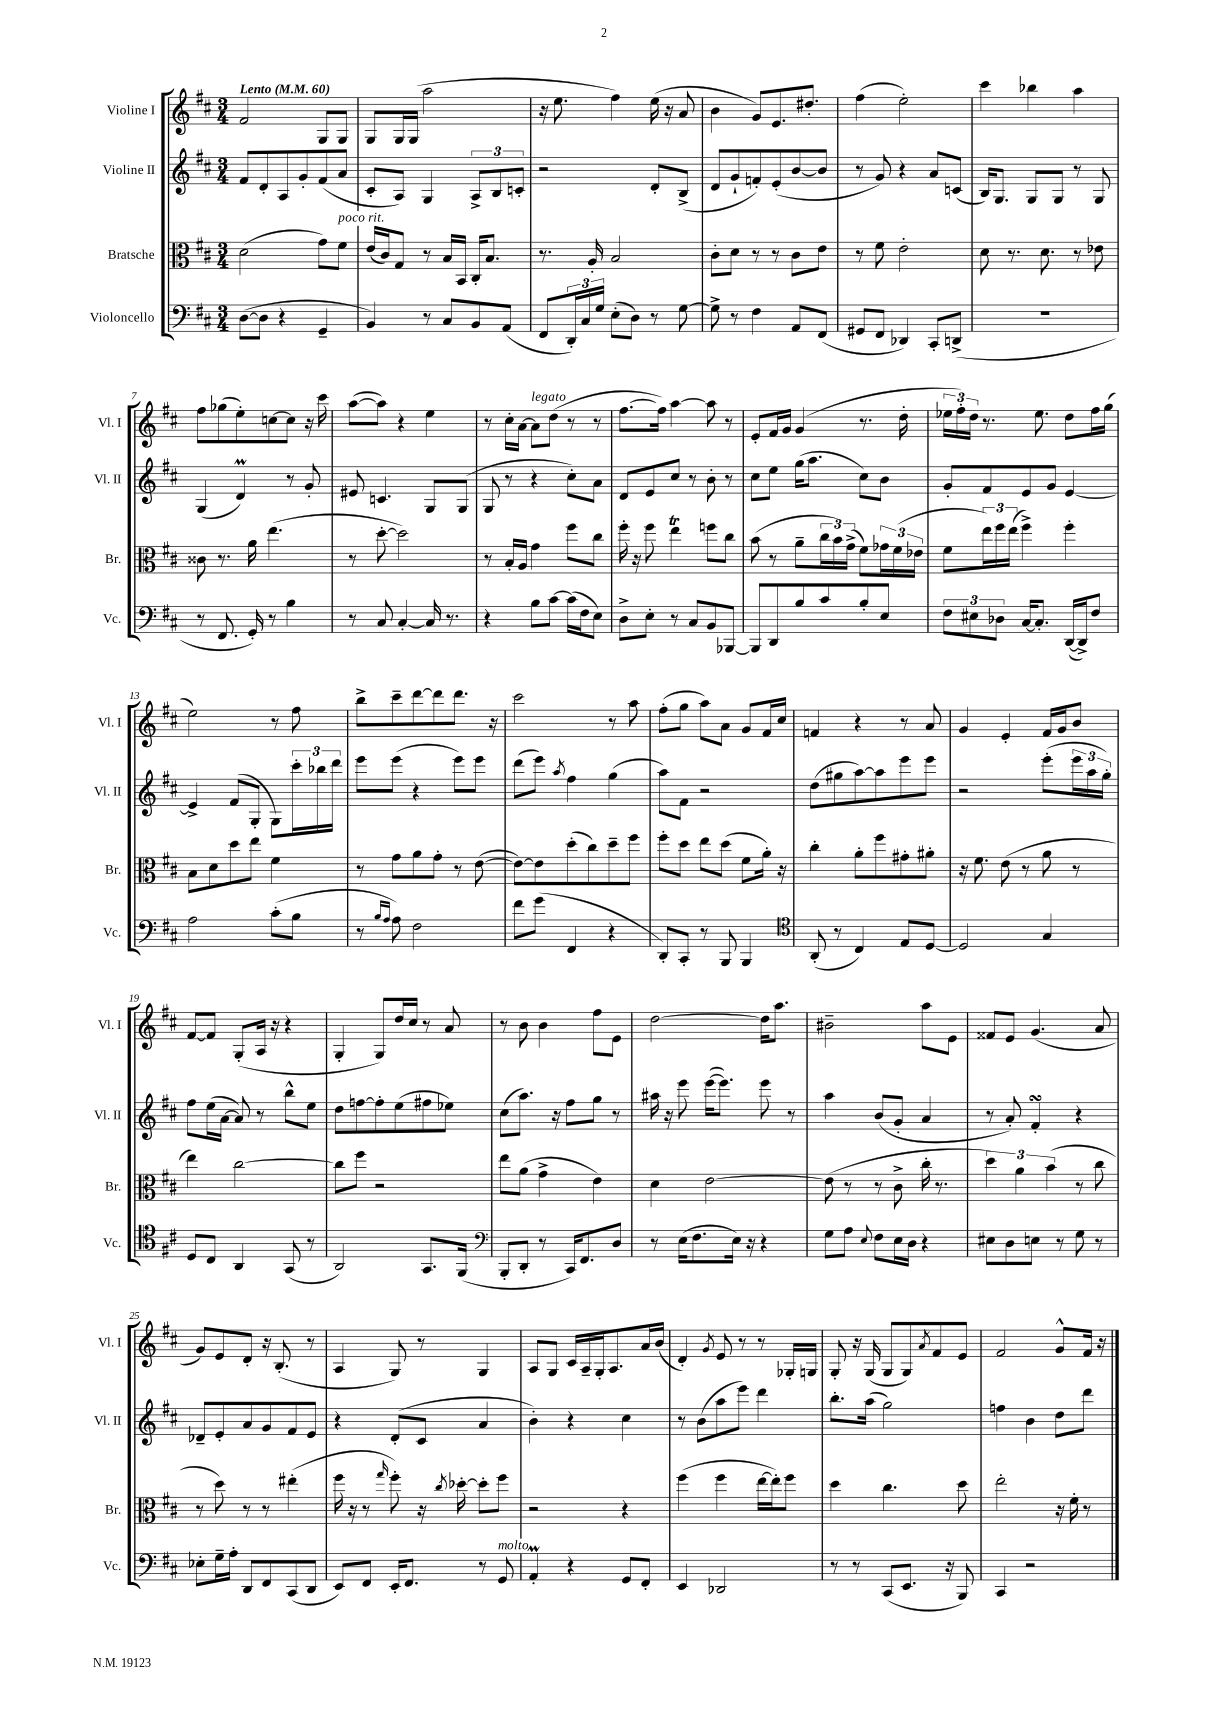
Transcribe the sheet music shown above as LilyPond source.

<<
\new StaffGroup <<
\new Staff = "s0" \with { instrumentName = "Violine I" shortInstrumentName = "Vl. I" } {
    \clef treble \key d \major \numericTimeSignature \time 3/4 \tempo "Lento" 4 = 60
    fis'2 g8 g8 |
    g8 g16 g16( a''2 |
    r16 e''8. fis''4) e''16( r16 a'8 |
    b'4 g'8) e'8. dis''8.-. |
    fis''4( e''2-.) |
    cis'''4 bes''4 a''4 |
    fis''8 ges''8( e''8-.) c''8~ c''8 r16 cis'''16 |
    a''8~( a''8) r4 e''4 |
    r8 cis''16-. a'16~ a'8^\markup { \italic "legato" } d''8( r8 r8 |
    fis''8.~ fis''16) a''4~ a''8 r8 |
    e'8-. fis'16 g'16 g'4( r8. d''16-. |
    \tuplet 3/2 { ees''16 fis''16-.) d''16 } r8. ees''8. d''8 fis''16 g''16( |
    e''2) r8 fis''8 |
    b''8-> cis'''8-- d'''8~ d'''8 d'''8. r16 |
    cis'''2 r8 a''8 |
    fis''8-.( g''8 a''8) a'8 g'8 fis'16 cis''16 |
    f'4 r4 r8 a'8 |
    g'4 e'4-. fis'16 g'16 b'8 |
    fis'8~ fis'8 g8-.( a16 r16 r4 |
    g4-. g8) d''16 cis''16 r8 a'8 |
    r8 b'8 b'4 fis''8 e'8 |
    d''2~ d''16 a''8. |
    bis'2-- a''8 e'8 |
    fisis'8 e'8 g'4.( a'8 |
    g'8) e'8 d'8-. r16 b8.-.( r8 |
    a4 g8) r8 g4 |
    a8 g8 cis'16 a16-- g16-. a8. a'16 b'16( |
    d'4-.) \acciaccatura { g'8 } e'8 r8 r8 ges16-. g16 |
    g8-. r16 g16( g8 g8) \acciaccatura { a'8 } fis'8 e'8 |
    fis'2 g'8-^ fis'16 r16 \bar "|." |
}
\new Staff = "s1" \with { instrumentName = "Violine II" shortInstrumentName = "Vl. II" } {
    \clef treble \key d \major \numericTimeSignature \time 3/4
    fis'8 d'8-. a8 g'8-. fis'8( a'8 |
    cis'8-. a8) g4 \tuplet 3/2 { a8-> b8 c'8-. } |
    r2 d'8-. b8->( |
    d'8 g'8-! f'8-.) e'8-.( b'8~ b'8 |
    r8 g'8) r4 a'8 c'8( |
    b16) g8. g8 g8 r8 g8 |
    g4( d'4\prall) r8 g'8-. |
    eis'8 c'4. g8 g8( |
    g8 r8 r4 cis''8-.) a'8 |
    d'8 e'8 cis''8 r8 b'8-. r8 |
    cis''8 e''8 g''16( a''8. cis''8) b'8 |
    g'8-. fis'8 e'8 g'8 e'4~ |
    e'4-> fis'8( g8-. g8) \tuplet 3/2 { cis'''16-. bes''16 d'''16 } |
    e'''8 e'''8( r4 e'''8) e'''8 |
    d'''8( e'''8) \acciaccatura { a''8 } fis''4 g''4( |
    a''8) fis'8 r2 |
    d''8( gis''8 a''8~) a''8 e'''8 e'''8 |
    r2 e'''8-.( \tuplet 3/2 { e'''16 a''16 g''16-.) } |
    fis''8 e''16( a'16~ a'8) r8 b''8-^ e''8 |
    d''8 f''8~ f''8-. e''8( fis''8 ees''8) |
    cis''8( a''8.) r16 fis''8 g''8 r8 |
    ais''16 r16 e'''8 e'''16~( e'''8.) e'''8 r8 |
    a''4 b'8( g'8-. a'4 |
    r8 a'8-.) fis'4-.\turn r4 |
    des'8-- e'8-. a'8 g'8 fis'8 e'8 |
    r4 d'8-.( cis'8 a'4 |
    b'4-.) r4 cis''4 |
    r8 b'8( a''8 e'''8) d'''4 |
    b''8.-. a''16( g''2) |
    f''4 b'4 d''8 d'''8 \bar "|." |
}
\new Staff = "s2" \with { instrumentName = "Bratsche" shortInstrumentName = "Br." } {
    \clef alto \key d \major \numericTimeSignature \time 3/4
    d'2( g'8) fis'8^\markup { \italic "poco rit." } |
    e'16( cis'16) g8 r8 b16 b,16 cis16-. b8. |
    r8. a16-. b2 |
    cis'8-. d'8 r8 r8 cis'8 e'8 |
    r8 fis'8 e'2-. |
    d'8 r8. d'8. r8 ees'8 |
    cisis'8 r8. a'16 e''4.( |
    r8 d''8~-. d''2) |
    r8 b16-. a16 g'4 fis''8 cis''8 |
    fis''16-. r16 fis''8 e''4\trill f''8 cis''8 |
    b'8( r8 a'8-- \tuplet 3/2 { cis''16 b'16) g'16->( } fis'8) \tuplet 3/2 { ges'16 fis'16( ees'16 } |
    fis'8 \tuplet 3/2 { e''16) fis''16 e''16( } fis''4->) fis''4-. |
    b8 d'8 d''8 e''8 fis'4 |
    r8 g'8 a'8 g'8-. r8 e'8~( |
    e'8~) e'8 d''8-.( cis''8) d''8-- fis''8 |
    fis''8-. d''8 e''8 d''8( fis'8 a'16-.) r16 |
    cis''4-. a'8-. fis''8 gis'8-. ais'8-. |
    r16 fis'8. e'8( r8 a'8 r8 |
    e''4) cis''2~ |
    cis''8 fis''8 r2 |
    e''8 a'8( g'4-> e'4) |
    d'4 e'2~ |
    e'8( r8 r8 cis'8-> cis''16-. r8. |
    \tuplet 3/2 { d''4) a'4 b'4( } r8 cis''8 |
    r8 d''8) r8 r8 eis''4-.( |
    fis''16 r16 r8 \grace { g''16 } fis''8-.) r16 \acciaccatura { cis''8 } des''16~-. des''8-. fis''8 |
    r2 r4 |
    fis''4( fis''4 e''16~ e''16-.) fis''8 |
    d''4 cis''4. d''8 |
    e''2-. r16 fis'16-. r8 \bar "|." |
}
\new Staff = "s3" \with { instrumentName = "Violoncello" shortInstrumentName = "Vc." } {
    \clef bass \key d \major \numericTimeSignature \time 3/4
    d8~( d8 r4 g,4-- |
    b,4) r8 cis8 b,8 a,8( |
    fis,8 \tuplet 3/2 { d,16-.) cis16 g16 } e8-.( d8) r8 g8~ |
    g8-> r8 fis4 a,8 fis,8( |
    gis,8 fis,8 des,4) cis,8-. d,8->( |
    R2. |
    r8 fis,8. g,16-.) r8 b4 |
    r8 cis8 cis4~-. cis16 r8. |
    r4 b8 cis'8~ cis'16( fis16 e8) |
    d8-> e8-. r8 cis8 b,8 bes,,8~ |
    bes,,8 d,8 b8 cis'8 b8-. e8 |
    \tuplet 3/2 { fis8 eis8 des8 } cis16~ cis8.-. d,16~( d,16->) fis8 |
    a2 cis'8-.( b8 |
    r8 \grace { b16 a16 } a8) fis2 |
    fis'8 g'8( fis,4 r4 |
    d,8-.) cis,8-. r8 b,,8 b,,4 |
    \clef tenor a,8-.( r8 cis4) e8 d8~ |
    d2 g4 |
    d8 cis8 a,4 g,8( r8 |
    a,2) g,8. fis,16( |
    \clef bass b,,8-. d,8-. r8 cis,16) fis,8. d8 |
    r8 e16( fis8. e16) r16 r4 |
    g8 a8 \appoggiatura { e8 } fis8 e16 d16 r4 |
    eis8 d8 e8 r8 g8 r8 |
    ees8-. g16-- a16-. d,8 fis,8 cis,8( d,8 |
    e,8) fis,8 e,16-. fis,8. r8 g,8^\markup { \italic "molto" } |
    a,4-.\prall r4 g,8 fis,8-. |
    e,4 des,2 |
    r8 r8 cis,8( e,8. r16 b,,8) |
    cis,4 r2 \bar "|." |
}
>>
>>
